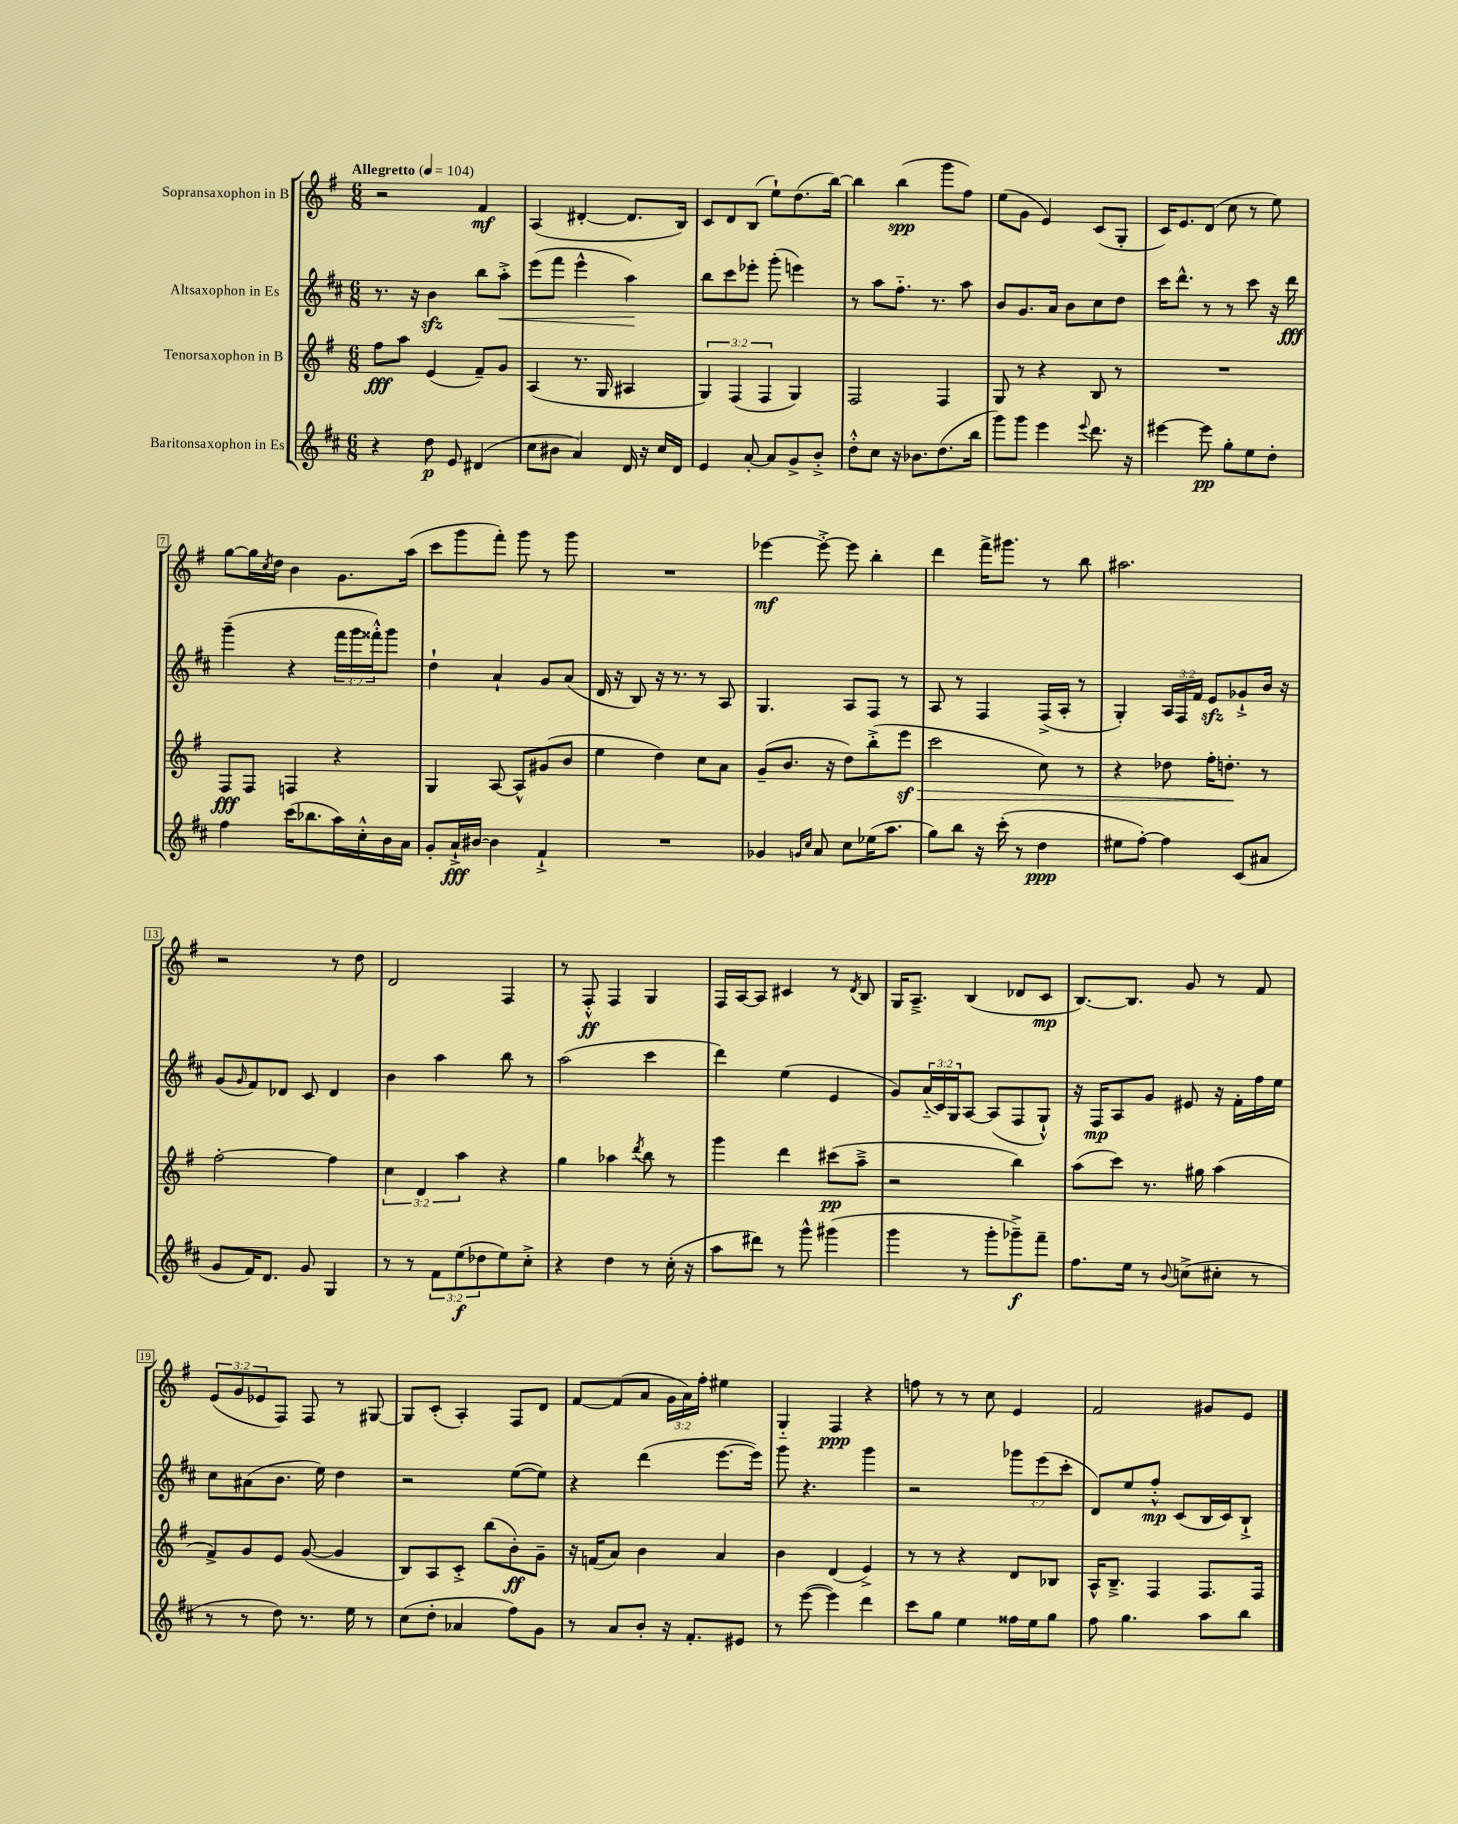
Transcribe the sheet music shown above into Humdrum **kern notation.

**kern	**kern	**kern	**kern
*staff4	*staff3	*staff2	*staff1
*clefG2	*clefG2	*clefG2	*clefG2
*k[f#c#]	*k[f#]	*k[f#c#]	*k[f#]
*M6/8	*M6/8	*M6/8	*M6/8
*MM104	*MM104	*MM104	*MM104
4r	8ff#	8.r	2r
.	8aa	.	.
.	.	16r	.
8dd	(4e	4b	.
8e	.	.	.
(4d#	8f#~)	8bb	4f#
.	8g	8aa'^	.
=	=	=	=
8cc#	(4A	(8eee	(4A
8b#	.	8fff#	.
4a)	8.r	4eee^^	[4d#'
.	16G	.	.
16d	4A#	4aa)	8.d#]
16r	.	.	.
16cc#	.	.	.
16d	.	.	16B)
=	=	=	=
4e	6G)	8bb	8c
.	.	8ccc#	8d
.	(6F#	.	.
[8a'	.	8eee-'	(8B
.	6F#	.	.
8a]	.	(8ggg'	8ee`)
8g^	4G)	4eee)	(8.dd
8b'^	.	.	.
.	.	.	[16bb)
=	=	=	=
8dd'^^	2F#	8r	4bb]
8cc#	.	8aa	.
16r	.	8.ff#'~	(4bb
8.b-	.	.	.
.	.	8.r	.
(8.dd	4F#	.	8ggg
.	.	8aa	8ff#)
16bb	.	.	.
=	=	=	=
8ggg)	8G	8b	(8ee
8ggg	8r	8.g	8g
4eee	4r	.	4e)
.	.	16a	.
.	.	8b	.
8qqeee	.	.	.
8.ddd	8B	8cc#	(8c
.	8r	8dd	8G'
16r	.	.	.
=	=	=	=
[4eee#	2.r	16ccc#	16c)
.	.	8.ddd^^	8.e
8eee#]	.	8r	(8d
8gg'	.	8r	8cc
8ee	.	8ccc#	8r
8dd'	.	16r	8ee)
.	.	16ddd	.
=	=	=	=
4ff#	8F#	(4ggg~	[8gg
.	8F#	.	16gg]
.	.	.	8qcc
.	.	.	16dd
(16ccc#	4F	4r	4b
8.bb-	.	.	.
16aa)	4r	24fff#	8.g
.	.	24ggg	.
16cc#'^^	.	.	.
.	.	24fff##'^^)	.
16b	.	8ggg	.
16a	.	.	(16aa
=	=	=	=
8g'	4G	4dd`	8ccc
16a`^	.	.	8ggg
[16b#	.	.	.
4b#]	[8A	4a`	8fff#')
.	8A^^]	.	8ggg
4f#`^	(8g#	8g	8r
.	8b	(8a	8ggg
=	=	=	=
2.r	4ee	16d	2.r
.	.	16r	.
.	.	8B)	.
.	4dd)	16r	.
.	.	8.r	.
.	8cc	8r	.
.	8a	8A	.
=	=	=	=
4g-	(8g~	4.G	[4eee-
.	8.b	.	.
16qqg	.	.	.
16qqcc#	.	.	.
8a	.	.	8eee-'^_
.	16r	.	.
8cc#	8dd)	8A	8eee-]
(16ee-	(8bb'^	8F#	4bb'
8.aa	.	.	.
.	8eee	8r	.
=	=	=	=
8gg)	2ccc	8A	4ddd
8bb	.	8r	.
16r	.	4F#	16fff#^
(16ccc#'	.	.	8.ggg#
8r	.	.	.
4dd	8cc)	(16F#^	8r
.	.	16A'	.
.	8r	8r	8bb
=	=	=	=
8ee#	4r	4G')	2.aa#
[8ff#')	.	.	.
4ff#]	8dd-	24A	.
.	.	24F#	.
.	.	24f#	.
.	16ff#'	8e	.
.	8.dd'	.	.
(8c#	.	8g-`^	.
8a#	8r	16b	.
.	.	16r	.
=	=	=	=
8g	[2ff#'	(8g	2r
.	.	16qqg	.
16f#)	.	8f#)	.
8.d	.	.	.
.	.	8d-	.
8g	.	8c#	.
4G	4ff#]	4d-	8r
.	.	.	8dd
=	=	=	=
8r	6cc	4b	2d
8r	.	.	.
.	6d	.	.
12f#	.	4aa	.
(12ee	6aa	.	.
12dd-	.	.	.
8ee)	4r	8bb	4F#
8cc#'^	.	8r	.
=	=	=	=
4r	4gg	(2aa	8r
.	.	.	8F#'^^
4dd	4aa-	.	4F#
.	8qddd	.	.
8r	8bb	4ccc#	4G
(16cc#'	8r	.	.
16r	.	.	.
=	=	=	=
8aa	4ggg	4ddd)	16F#
.	.	.	[16A
8ddd#)	.	.	8A]
8r	4ddd	(4ee	4c#
8ggg^^	.	.	.
(4ggg#	(8ccc#	4e	8r
.	.	.	8qd
.	8aa~^	.	8B
=	=	=	=
4ggg	2r	8g)	16G
.	.	.	8.A~^
.	.	(24a'~	.
.	.	24c#)	.
.	.	24G	.
8r	.	[8A	(4B
8ggg'	.	(8A]	.
8ggg-~^)	4bb)	8F#	8d-
8fff#~	.	8G`^^)	8c
=	=	=	=
8.ff#	(8aa	16r	[8.B)
.	.	16F#	.
.	8ccc)	8A	.
16ee	.	.	8.B]
8r	8.r	8g	.
8qqb	.	.	.
(8cc^	.	8e#	8g
.	16gg#	.	.
8cc#'	(4aa	16r	8r
.	.	16f#'	.
8r	.	16ff#	8f#
.	.	16ee	.
=	=	=	=
8r	8f#^)	8cc#	(12e
.	.	.	12g
8r	8g	(8a#	.
.	.	.	12e-
8dd)	8e	8.b	8F#)
8.r	([8g	.	8F#
.	.	16ee)	.
.	4g]	4dd	8r
16ee	.	.	.
8r	.	.	[8G#
=	=	=	=
(8cc#	8B)	2r	8G#]
8dd'	8A	.	(8c'
4a-	8c'^	.	4A')
.	(8bb	.	.
8ff#)	8b')	([8ee	8F#
8g	8g~	8ee])	8d
=	=	=	=
8r	16r	4r	[8f#
.	(16f	.	.
8a	8a)	.	(8f#]
8b'	4b	(4ddd	8a
16r	.	.	24g
.	.	.	24a)
8.f#'	.	.	.
.	.	.	24ff#'
.	4a	[8.eee	4ee#
8e#	.	.	.
.	.	16eee])	.
=	=	=	=
8r	4b	8ggg	4G'~
([8eee	.	4.r	.
4eee])	(4d	.	4F#
4ddd	4e^)	4ggg	4r
=	=	=	=
8ccc#	8r	2r	8ff
8gg	8r	.	8r
4ee	4r	.	8r
.	.	.	8cc
16ff##	8d	12ggg-	4e
16ee	.	.	.
.	.	(12eee	.
8gg	8B-	.	.
.	.	12ccc#'	.
=	=	=	=
8ff#	16A^^	8d)	2f#
.	8.B~^	.	.
4.gg	.	8ee	.
.	4F#	8ff#'^^	.
.	.	(8c#	.
8aa	8.F#	16B	8g#
.	.	16c#)	.
8bb	.	8B`^	8e
.	16F#	.	.
==	==	==	==
*-	*-	*-	*-
